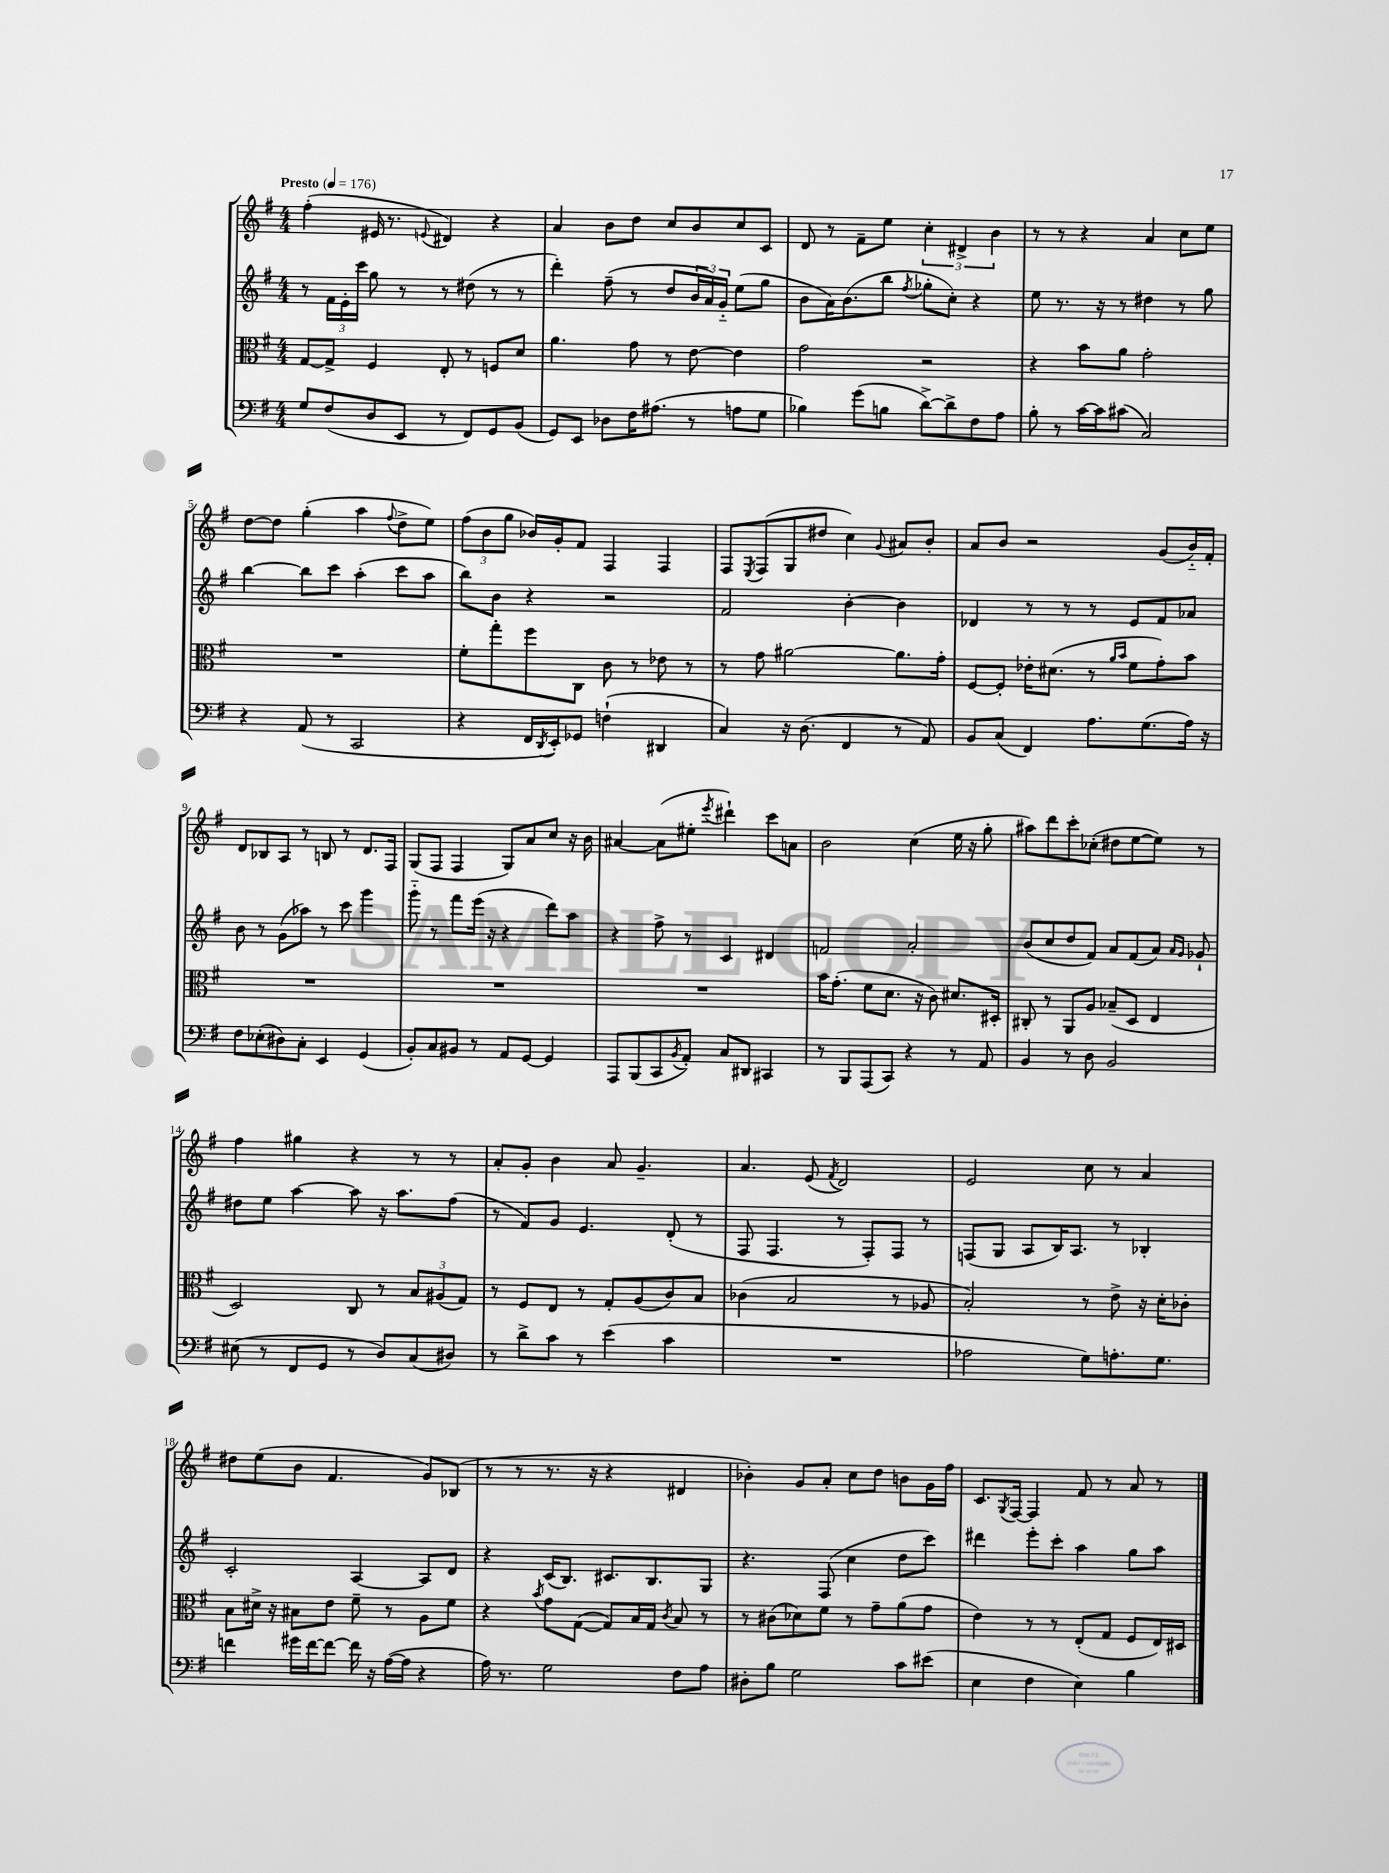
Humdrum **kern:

**kern	**kern	**kern	**kern
*staff4	*staff3	*staff2	*staff1
*clefF4	*clefC3	*clefG2	*clefG2
*k[f#]	*k[f#]	*k[f#]	*k[f#]
*M4/4	*M4/4	*M4/4	*M4/4
*MM176	*MM176	*MM176	*MM176
8G/L	[8G/L	8r	(4ff#'\
(8F#/	8G^/]J	24f#\LL	.
.	.	24e'\	.
.	.	24ccc\JJ	.
8D/	4F#/	8gg\	16e#/
.	.	.	8.r
8EE/J	.	8r	.
.	.	.	8qqe/
8r	8E'/	8r	4d#/)
8FF#/L)	8r	(8dd#\	.
8GG/	8F/L	8r	4r
(8BB/J	8d/J	8r	.
=	=	=	=
8GG/L)	4.a\	4ddd'\)	4a/
8EE/J	.	.	.
8D-\L	.	(8ff#~\	8b\L
16F#\K	8g\	8r	8dd\J
(8.A#\J	.	.	.
.	8r	8dd/L	8cc/L
8r	[8e\	24b/L	8b/
.	.	24a/)	.
.	.	24g'~/JJ	.
8A\L	4e\]	(8ee\L	8cc/
8G\J	.	8gg\J	8c/J
=	=	=	=
4B-\)	2g\	8b\L	8d/
.	.	16a\K)	8r
.	.	(8.b\	.
(8g\L	.	.	8f#~\L
8B\J	.	8bb\J	8ee\J
.	.	8qff#/	.
[8d^\L)	2r	8gg-'\L	6cc'\
8d^\]	.	8cc'\J)	.
.	.	.	6d#^/
8F#\	.	4r	.
.	.	.	6b\
8A\J	.	.	.
=	=	=	=
8B'\	4r	8ee\	8r
8r	.	8.r	8r
[16c\LL	8b\L	.	4r
16c\]J	.	16r	.
(8c#\J	8a\J	8r	.
2C/)	2g'\	4dd#\	4a/
.	.	8r	8cc\L
.	.	8gg\	8ee\J
=	=	=	=
4r	1r	[4bb\	[8dd\L
.	.	.	8dd\]J
(8AA/	.	8bb\]L	(4gg'\
8r	.	8ccc\J	.
2CC/	.	(4aa'\	4aa\
.	.	.	8qqff#/
.	.	8ccc\L	8dd^\L
.	.	8aa\J	8ee\J)
=	=	=	=
4r	8f#'\L	8bb\L)	(12ff#\L
.	.	.	12b\
.	8gg'\	8b\J	.
.	.	.	12gg\J
16FF#/LL	8ff#\	4r	16b-/LL)
8qDD/	.	.	.
16EE'/J)	.	.	16g'/J
8GG-/J	8C\J	.	8f#/J
(4F`\	8c\	2r	4F#/
.	8r	.	.
4DD#/	8e-\	.	4F#/
.	8r	.	.
=	=	=	=
4C/)	8r	2f#/	8F#/L
.	.	.	8qE/
.	8g\	.	(8F#/
16r	[2a#\	.	8G/
(8.D\	.	.	.
.	.	.	8dd#/J
4FF#/	.	[4b'\	4cc\)
.	.	.	8qqg/
8r	8.a#\]L	4b\]	8a#/L
8AA/)	.	.	8b'/J
.	16g'\Jk	.	.
=	=	=	=
8BB/L	[8F#/L	4d-/	8a/L
(8C/J	8F#'/]J	.	8b/J
4FF#/)	16e-'\LK	8r	2r
.	(8.d#\J	.	.
.	.	8r	.
8.A\L	8r	8r	.
.	16qqa/LL	.	.
.	16qqb/JJ	.	.
.	8f#\L	8e/L	.
(8.G\	.	.	.
.	8g'\)	8f#/	(8g/L
16A\Jk)	8b\J	8a-/J	16b'~/L)
16r	.	.	16f#'/JJ
=	=	=	=
8F#\L	1r	8b\	8d/L
(8E-'\	.	8r	8B-/
8D#\)	.	(8g\L	8A/J
8C'\J	.	8aa-\J)	8r
4EE/	.	8r	8B/
.	.	8ccc\	8r
(4GG/	.	4ggg\	8.d/L
.	.	.	16F#/Jk
=	=	=	=
8BB'/L)	1r	8ggg'~\	(8G/L
8C/	.	8r	8F#/J
8BB#/J	.	8fff#\L	4F#/
8r	.	(16eee\Jk	.
.	.	16r	.
8AA/L	.	4r	8G/L)
[8GG/J	.	.	8a/
4GG/]	.	8ddd\L)	8cc/J
.	.	8aa\J	16r
.	.	.	16b\
=	=	=	=
8AAA/L	1r	4r	[4a#/
(8BBB/	.	.	.
8CC/	.	8ff#^\	(8a#\]L
8qBB/	.	.	.
8AA'/J)	.	8r	8ee#'\J
.	.	.	8qeee/
8C/L	.	4c/	4ddd#`\)
8DD#/J	.	.	.
4CC#/	.	4d#/	8ccc\L
.	.	.	8a\J
=	=	=	=
8r	16b\LK	2f/	2b\
.	(8.g'\J	.	.
8BBB/L	.	.	.
(8AAA/	8f#\L	.	.
8CC/J)	8.d\J	.	.
4r	.	2a'/	(4cc\
.	16r	.	.
.	8c\)	.	.
8r	8.d#/L	.	16ee\
.	.	.	16r
8AA/	.	.	8gg'\
.	16D#'/Jk	.	.
=	=	=	=
4BB/	8C#'/	(8b/L	8aa#\L)
.	8r	8cc/	8ddd\
8r	8AA/L	8dd/	8ccc'\
8D\	8A/J	8f#/J)	(8cc-'\J
2BB/	(8B-~/L	8a/L	8dd#\L
.	8D/J	(8f#/	[8ee\
.	4E/	8a/J)	8ee\]J)
.	.	16qqa/LL	.
.	.	16qqg/JJ	.
.	.	8g-`/	8r
=	=	=	=
(8E#\	2D/)	8dd#\L	4ff#\
8r	.	8ee\J	.
8FF#/L	.	[4aa\	4gg#\
8GG/J	.	.	.
8r	8C/	8aa\]	4r
8D/L)	8r	16r	.
.	.	8.aa\L	.
(8C/	12B/L	.	8r
.	(12A#/	.	.
8D#/J)	.	(8ff#\J	8r
.	12G/J)	.	.
=	=	=	=
8r	8r	8r	8a'/L
8d^\L	8F#/L	8f#/L)	8g'/J
8c\J	8E/J	8g/J	4b\
8r	8r	4.e/	.
(4e\	8G'/L	.	8a/
.	(8A/	.	4.g~/
4c\	8c/)	(8d'/	.
.	8B/J	8r	.
=	=	=	=
1r	(4c-\	8F#/	4.a/
.	.	4.F#/	.
.	2B/	.	.
.	.	.	(8e/
.	.	.	8qf#/
.	.	8r	2d/)
.	.	8F#'/L)	.
.	8r	8F#/J	.
.	8A-/	8r	.
=	=	=	=
2A-\	2B'/)	(8F/L	2e/
.	.	8G/J	.
.	.	8A/L	.
.	.	16B/K)	.
.	.	8.A/J	.
8G\L)	8r	.	8cc\
8.A'\	8e^\	8r	8r
.	16r	4B-'/	4a/
8.G\J	16d'\LK	.	.
.	8c-'\J	.	.
=	=	=	=
4f\	8B\L	2c'/	8dd#\L
.	16d#^\Jk	.	(8ee\
.	16r	.	.
16g#\LL	8B#\L	.	8b\J
[16f\J	.	.	.
8f\_J	8e\J	.	4.f#/
16f\]	8f#~\	[4A/	.
16r	.	.	.
([16A\LL	8r	.	.
16A\]JJ	.	.	.
4r	8A\L	8A/]L	8g/L)
.	8f#\J	8d/J	(8B-/J
=	=	=	=
16A\)	4r	4r	8r
8.r	.	.	.
.	.	.	8r
.	8qb/	.	.
2G\	8g\L	(16c/LK	8.r
.	.	8.B/J)	.
.	([8G\J	.	.
.	.	.	16r
.	8G/]L)	8.c#/L	4r
.	16B/L	.	.
.	16G/JJ	8.B/	.
.	8qc/	.	.
8F#\L	8B/	.	4d#/
8A\J	8r	8G/J	.
=	=	=	=
8D#'\L	8r	4.r	4b-'\)
8B\J	(8c#\L	.	.
2G\	8d-\)	.	8g/L
.	8f#\J	(8F#/	8a'/J
.	8r	4cc\	8cc\L
.	8g~\L	.	8dd\J
8c\L	(8a\	8dd\L	8b\L
(8e#\J	8g\J	8ccc\J)	16g\L
.	.	.	16ff#\JJ
=	=	=	=
4E\	4e\)	4ddd#\	8.c/L
.	.	.	8qG/
.	.	.	[16F#/Jk
4F#\	8r	8eee'\L	4F#/]
.	8r	8ccc'\J	.
4E\)	(8E'/L	4aa\	8f#/
.	8G/J	.	8r
4B\	8F#/L	8gg\L	8a/
.	16E/L)	8aa\J	8r
.	16D#/JJ	.	.
==	==	==	==
*-	*-	*-	*-
